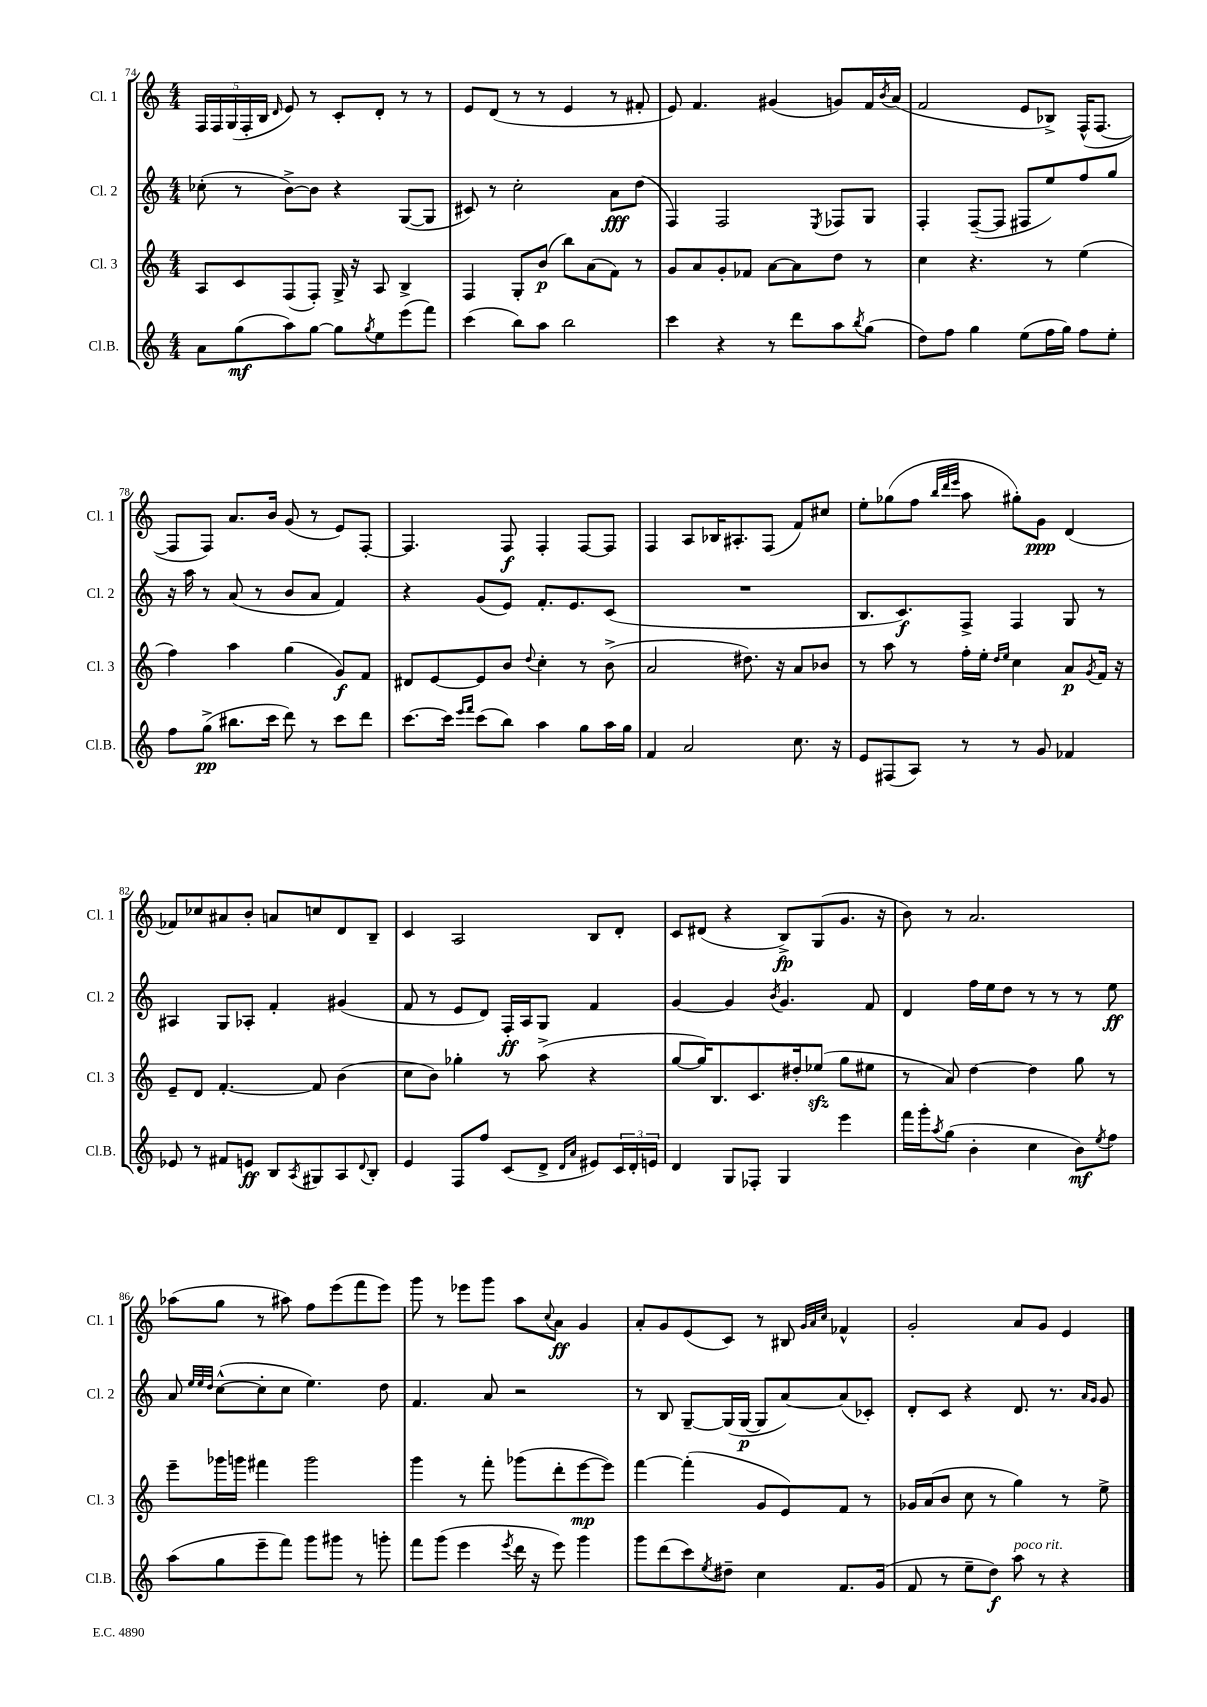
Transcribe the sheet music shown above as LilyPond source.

<<
\new StaffGroup <<
\new Staff = "s0" \with { instrumentName = "Cl. 1" shortInstrumentName = "Cl. 1" } {
    \clef treble \key c \major \numericTimeSignature \time 4/4
    \tuplet 5/4 { f16 f16 g16( f16-. b16 } \grace { d'16 } e'8) r8 c'8-. d'8-. r8 r8 |
    e'8 d'8( r8 r8 e'4 r8 fis'8-. |
    e'8) f'4. gis'4( g'8) f'16 \acciaccatura { b'8 } a'16( |
    f'2 e'8 bes8->) f16-^( f8.~ |
    f8 f8) a'8. b'16 g'8( r8 e'8) f8~-. |
    f4. f8\f f4-. f8~ f8 |
    f4 a8 bes16 ais8.-. f8( f'8) cis''8 |
    e''8-. ges''8( f''8 \grace { b''32 d'''32 e'''32 } a''8 gis''8-.) g'8\ppp d'4( |
    fes'8) ces''8 ais'8 b'8-. a'8 c''8 d'8 b8-- |
    c'4 a2 b8 d'8-. |
    c'8 dis'8( r4 b8->\fp) g8( g'8. r16 |
    b'8) r8 a'2. |
    aes''8( g''8 r8 ais''8) f''8 e'''8( f'''8 e'''8) |
    g'''8 r8 ees'''8 g'''8 a''8 \appoggiatura { c''8 } a'8\ff g'4 |
    a'8-. g'8 e'8( c'8) r8 bis8 \grace { g'32 a'32 c''32 } fes'4-^ |
    g'2-. a'8 g'8 e'4 \bar "|." |
}
\new Staff = "s1" \with { instrumentName = "Cl. 2" shortInstrumentName = "Cl. 2" } {
    \clef treble \key c \major \numericTimeSignature \time 4/4
    ces''8-.( r8 b'8~->) b'8 r4 g8~( g8 |
    cis'8) r8 c''2-. a'8\fff d''8( |
    f4) f2 \acciaccatura { e8 } fes8 g8 |
    f4-. f8~--( f8 fis8 e''8) f''8 g''8 |
    r16 a''16 r8 a'8( r8 b'8 a'8 f'4) |
    r4 g'8( e'8) f'8.-. e'8. c'8( |
    R1 |
    b8. c'8.\f) f8-> f4 g8 r8 |
    ais4 g8 aes8-. f'4-. gis'4( |
    f'8 r8 e'8 d'8) f16-.\ff a16 g8 f'4 |
    g'4~ g'4 \acciaccatura { b'8 } g'4. f'8 |
    d'4 f''16 e''16 d''8 r8 r8 r8 e''8\ff |
    a'8 \grace { e''32 e''32 d''32 } c''8~-^( c''8-. c''8 e''4.) d''8 |
    f'4. a'8 r2 |
    r8 b8 g8~-- g16( g16~\p g8 a'8~) a'8( ces'8-.) |
    d'8-. c'8 r4 d'8. r8. \grace { a'16 g'16 } g'8 \bar "|." |
}
\new Staff = "s2" \with { instrumentName = "Cl. 3" shortInstrumentName = "Cl. 3" } {
    \clef treble \key c \major \numericTimeSignature \time 4/4
    a8 c'8 f8( f8-.) g16-> r16 a8 b4-> |
    f4 g8-. b'8\p( b''8) a'8( f'8) r8 |
    g'8 a'8 g'8-. fes'8 a'8~ a'8 d''8 r8 |
    c''4 r4. r8 e''4( |
    f''4) a''4 g''4( g'8\f) f'8 |
    dis'8 e'8~ e'8 b'8 \appoggiatura { d''8 } c''4-. r8 b'8->( |
    a'2 dis''8.) r16 a'8 bes'8 |
    r8 a''8 r8 f''16-. e''16-. \grace { d''16 e''16 } c''4 a'8\p \acciaccatura { g'8 } f'16 r16 |
    e'8-- d'8 f'4.~-. f'8 b'4( |
    c''8 b'8) ges''4-. r8 a''8->( r4 |
    g''8~ g''16) b8. c'8. dis''16-. ees''8\sfz( g''8 eis''8 |
    r8 a'8) d''4~ d''4 g''8 r8 |
    e'''8-- ges'''16 g'''16 fis'''4 g'''2 |
    g'''4 r8 f'''8-. ges'''8( d'''8-. e'''8~\mp e'''8) |
    f'''4~ f'''4-.( g'8 e'8) f'8 r8 |
    ges'16 a'16( b'8 c''8 r8 g''4) r8 e''8-> \bar "|." |
}
\new Staff = "s3" \with { instrumentName = "Cl.B." shortInstrumentName = "Cl.B." } {
    \clef treble \key c \major \numericTimeSignature \time 4/4
    a'8 g''8\mf( a''8) g''8~ g''8 \acciaccatura { g''8 } e''8 e'''8( f'''8) |
    c'''4( b''8) a''8 b''2 |
    c'''4 r4 r8 d'''8 a''8 \acciaccatura { b''8 } g''8( |
    d''8) f''8 g''4 e''8( f''16 g''16) f''8 e''8-. |
    f''8 g''8->\pp( bis''8. c'''16 d'''8) r8 c'''8 d'''8 |
    c'''8.~ c'''16 \grace { e'''16 f'''16 } c'''8( b''8) a''4 g''8 a''16 g''16 |
    f'4 a'2 c''8. r16 |
    e'8 fis8( a8) r8 r8 g'8 fes'4 |
    ees'8 r8 fis'8 e'8\ff b8 \acciaccatura { a8 } gis8 a8 \appoggiatura { d'8 } b8-. |
    e'4 f8 f''8 c'8( d'8-> \grace { d'16 a'16 } eis'8) \tuplet 3/2 { c'16 d'16-. e'16 } |
    d'4 g8 fes8-. g4 e'''4 |
    f'''16 g'''16-. \acciaccatura { a''8 } g''8( b'4-. c''4 b'8\mf) \acciaccatura { e''8 } f''8 |
    a''8( g''8 e'''8-- f'''8) g'''8 gis'''8 r8 g'''8-. |
    f'''8 g'''8( e'''4 \acciaccatura { e'''8 } d'''16 r16 e'''8) g'''4 |
    g'''8 d'''8( c'''8) \acciaccatura { e''8 } dis''8-- c''4 f'8. g'16( |
    f'8 r8 e''8-- d''8\f) a''8^\markup { \italic "poco rit." } r8 r4 \bar "|." |
}
>>
>>
\layout { \context { \Score currentBarNumber = #74 } }
